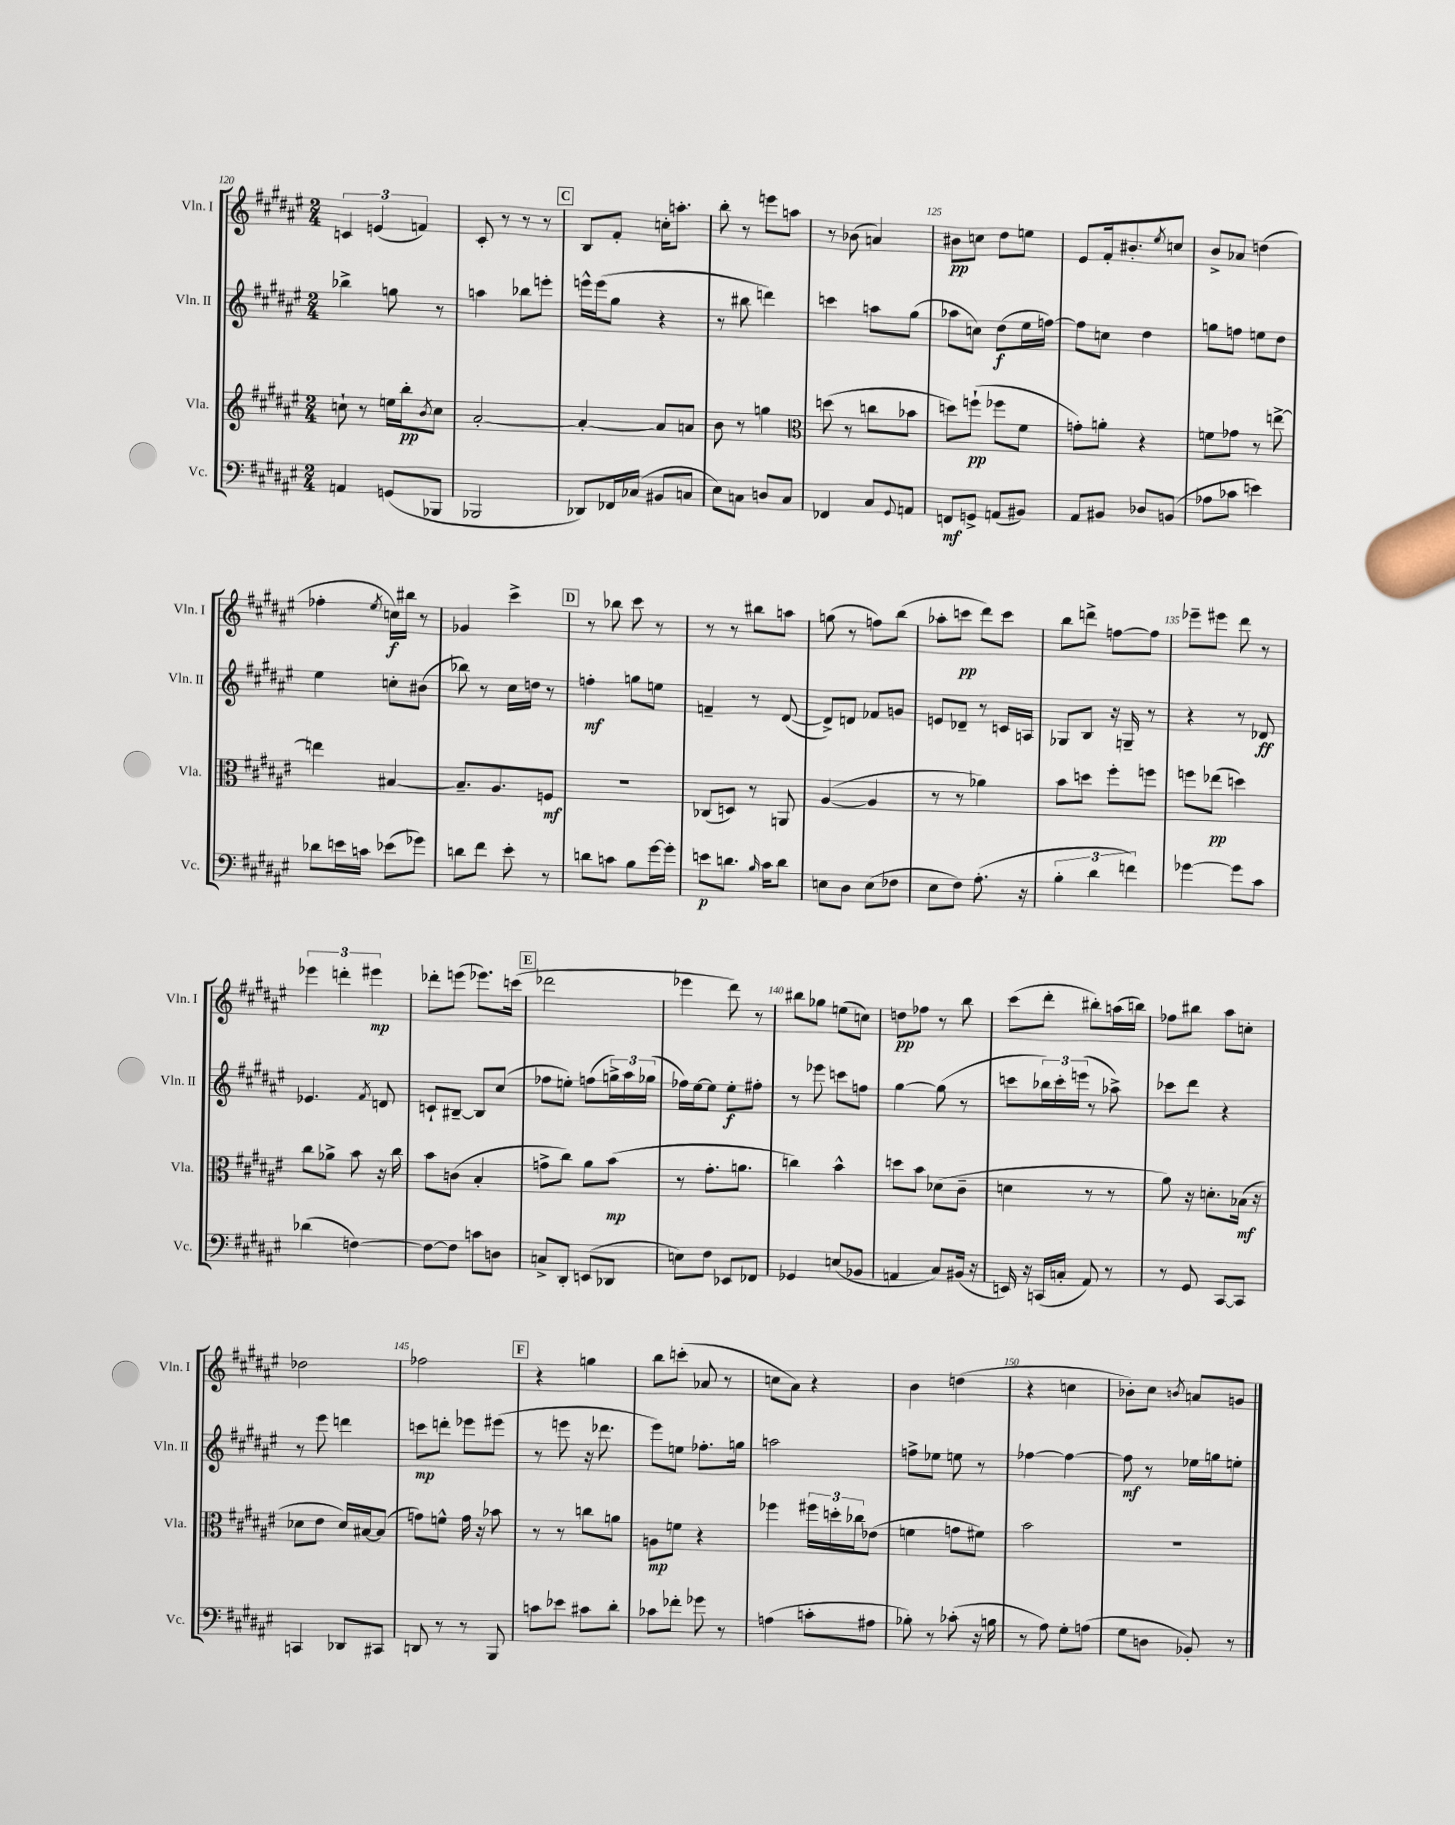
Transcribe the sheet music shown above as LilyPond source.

<<
\new StaffGroup <<
\new Staff = "s0" \with { instrumentName = "Vln. I" shortInstrumentName = "Vln. I" } {
    \clef treble \key fis \major \numericTimeSignature \time 2/4
    \tuplet 3/2 { c'4 e'4( f'4) } |
    cis'8-. r8 r8 r8 |
    \mark \markup { \box "C" } b8 fis'8-. c''16-. a''8.-. |
    b''8-. r8 e'''8 a''8 |
    r8 bes'8( a'4) |
    bis'8\pp c''8 dis''8 e''8 |
    eis'8 fis'16-. bis'8.-. \acciaccatura { eis''8 } c''8 |
    b'8-> aes'8 d''4( |
    fes''4-. \acciaccatura { eis''8 } c''16\f) bis''16 r8 |
    ges'4 cis'''4-> |
    \mark \markup { \box "D" } r8 bes''8 cis'''8 r8 |
    r8 r8 bis''8 a''8 |
    g''8( r8 f''8) b''8( |
    aes''8-. c'''8\pp dis'''8) c'''8 |
    b''8 d'''8-> f''8~ f''8 |
    ees'''8-- eis'''8 dis'''8 r8 |
    \tuplet 3/2 { ees'''4 d'''4-. eis'''4\mp } |
    des'''8-. e'''8( ees'''8.) c'''16( |
    \mark \markup { \box "E" } des'''2 |
    ees'''4 dis'''8) r8 |
    bis''8 ges''8 e''8( c''8) |
    d''8\pp fes''8 r8 b''8 |
    cis'''8( dis'''8-. bis''8-.) a''16( b''16) |
    fes''8 bis''8 ais''8 c''8-. |
    des''2 |
    fes''2 |
    \mark \markup { \box "F" } r4 g''4 |
    b''8 c'''8-.( aes'8 r8 |
    c''8 ais'8) r4 |
    b'4 d''4( |
    r4 c''4 |
    bes'8-.) cis''8 \acciaccatura { b'8 } a'8 g'8 \bar "|." |
}
\new Staff = "s1" \with { instrumentName = "Vln. II" shortInstrumentName = "Vln. II" } {
    \clef treble \key fis \major \numericTimeSignature \time 2/4
    bes''4-> g''8 r8 |
    a''4 bes''8 e'''8-. |
    \mark \markup { \box "C" } e'''16-^ e'''16( gis''8 r4 |
    r8 bis''8 d'''4) |
    c'''4 a''8 gis''8( |
    aes''8 c''8) dis''8\f( eis''16 f''16~) |
    f''8 c''8 dis''4 |
    g''8 f''8 e''8 dis''8 |
    eis''4 c''8-. bis'8( |
    bes''8) r8 cis''16 d''16 r8 |
    \mark \markup { \box "D" } f''4-.\mf g''8 e''8 |
    f'4-- r8 dis'8~( |
    dis'8->) d'8 fes'8 g'8 |
    e'8 des'8-- r8 c'16 a16 |
    ges8 b8 r16 g16-- r8 |
    r4 r8 des'8\ff |
    ees'4. \acciaccatura { fis'8 } d'8 |
    c'8-! bis8~-- bis8 cis''8( |
    \mark \markup { \box "E" } fes''8 e''8-.) f''8( \tuplet 3/2 { g''16->) ais''16 ges''16( } |
    fes''16) eis''16~ eis''8 eis''8-.\f fis''8-. |
    r8 ees'''8 c'''8 f''8 |
    gis''4~ gis''8( r8 |
    c'''8 \tuplet 3/2 { bes''16) c'''16-. e'''16( } r8 aes''8->) |
    ces'''8 dis'''8 r4 |
    r8 eis'''8 d'''4 |
    c'''8\mp d'''8-. ees'''8 eis'''8( |
    \mark \markup { \box "F" } r8 e'''8 r16 des'''8. |
    eis'''8) e''8 fes''8.-. g''16 |
    a''2 |
    f''8-> ees''8 e''8 r8 |
    fes''4~ fes''4~ |
    fes''8\mf r8 ees''16 g''16 e''8-. \bar "|." |
}
\new Staff = "s2" \with { instrumentName = "Vla." shortInstrumentName = "Vla." } {
    \clef treble \key fis \major \numericTimeSignature \time 2/4
    c''8-! r8 e''16 b''16-.\pp \acciaccatura { b'8 } c''8 |
    ais'2~-. |
    \mark \markup { \box "C" } ais'4~-. ais'8 a'8 |
    b'8 r8 g''4 |
    \clef alto d''8( r8 c''8 bes'8 |
    d''8) f''8-!\pp( fes''8 fis'8 |
    g'8-.) a'8-. r4 |
    f'8 ges'8 r8 e''8~-> |
    e''4 bis4~ |
    bis8.-- ais8. f8\mf |
    \mark \markup { \box "D" } R2 |
    ces8( d8) r8 a,8 |
    ais4~( ais4 |
    r8 r8 aes'4) |
    b'8 d''8 fis''8-. f''8 |
    f''8 ees''8\pp( d''4) |
    cis''8 aes'8-> b'8 r16 cis''16 |
    b'8 c'8( b4-. |
    \mark \markup { \box "E" } g'8-> cis''8) ais'8 b'8\mp( |
    r8 gis'8.-. a'8. |
    c''4) b'4-^ |
    d''8 b'8 des'8( cis'8-- |
    d'4 r8 r8 |
    ais'8) r16 d'8.-. bes16\mf( r16 |
    des'8 eis'8 des'16) bis16~ bis8( |
    g'8) f'8-^ g'16 r16 bes'8 |
    \mark \markup { \box "F" } r8 r8 c''8 a'8 |
    a8\mp f'8 r4 |
    fes''4 \tuplet 3/2 { fis''16 d''16-. ces''16 } ees'8( |
    f'4 g'8 fis'8) |
    b'2 |
    r2 \bar "|." |
}
\new Staff = "s3" \with { instrumentName = "Vc." shortInstrumentName = "Vc." } {
    \clef bass \key fis \major \numericTimeSignature \time 2/4
    a,4 g,8( bes,,8 |
    bes,,2 |
    \mark \markup { \box "C" } des,8) fes,16 ces16( bis,8 c8 |
    eis8) c8 d8 c8 |
    fes,4 cis8 \appoggiatura { gis,8 } a,8 |
    f,8\mf g,8-> a,8( bis,8) |
    ais,8 bis,8 des8 b,8( |
    aes8 ces'8 e'4) |
    des'8 e'16 c'16 ees'8( ges'8) |
    d'8 fis'8 eis'8-. r8 |
    \mark \markup { \box "D" } d'8 c'8 b8 gis'16~ gis'16-. |
    e'8\p d'8. \grace { b16 } cis'16 d'8 |
    e8 dis8 e8( fes8 |
    eis8 fis8) ais8.-.( r16 |
    \tuplet 3/2 { b4-. dis'4 f'4) } |
    ges'4~ ges'8 cis'8 |
    des'4( f4~) |
    f8~ f8 c'8 d8 |
    \mark \markup { \box "E" } c8-> dis,8-. e,8( des,8 |
    e8) fis8 ees,8 fes,8 |
    ges,4 e8( bes,8 |
    a,4 cis8) bis,16( r16 |
    e,16) r16 c,16( c16-. ais,8) r8 |
    r8 gis,8 cis,8~ cis,8 |
    c,4 des,8 cis,8 |
    d,8 r8 r8 b,,8 |
    \mark \markup { \box "F" } c'8 ees'8 cis'8 dis'8-. |
    ces'8 fes'8-. ges'8 r8 |
    a4( c'8-. ais8 |
    bes8-.) r8 ces'8-.( r16 b16 |
    r8 ais8) gis8-. a8( |
    gis8 d8 bes,8-.) r8 \bar "|." |
}
>>
>>
\layout { \context { \Score currentBarNumber = #120 \override BarNumber.break-visibility = ##(#f #t #t) barNumberVisibility = #(every-nth-bar-number-visible 5) } }
